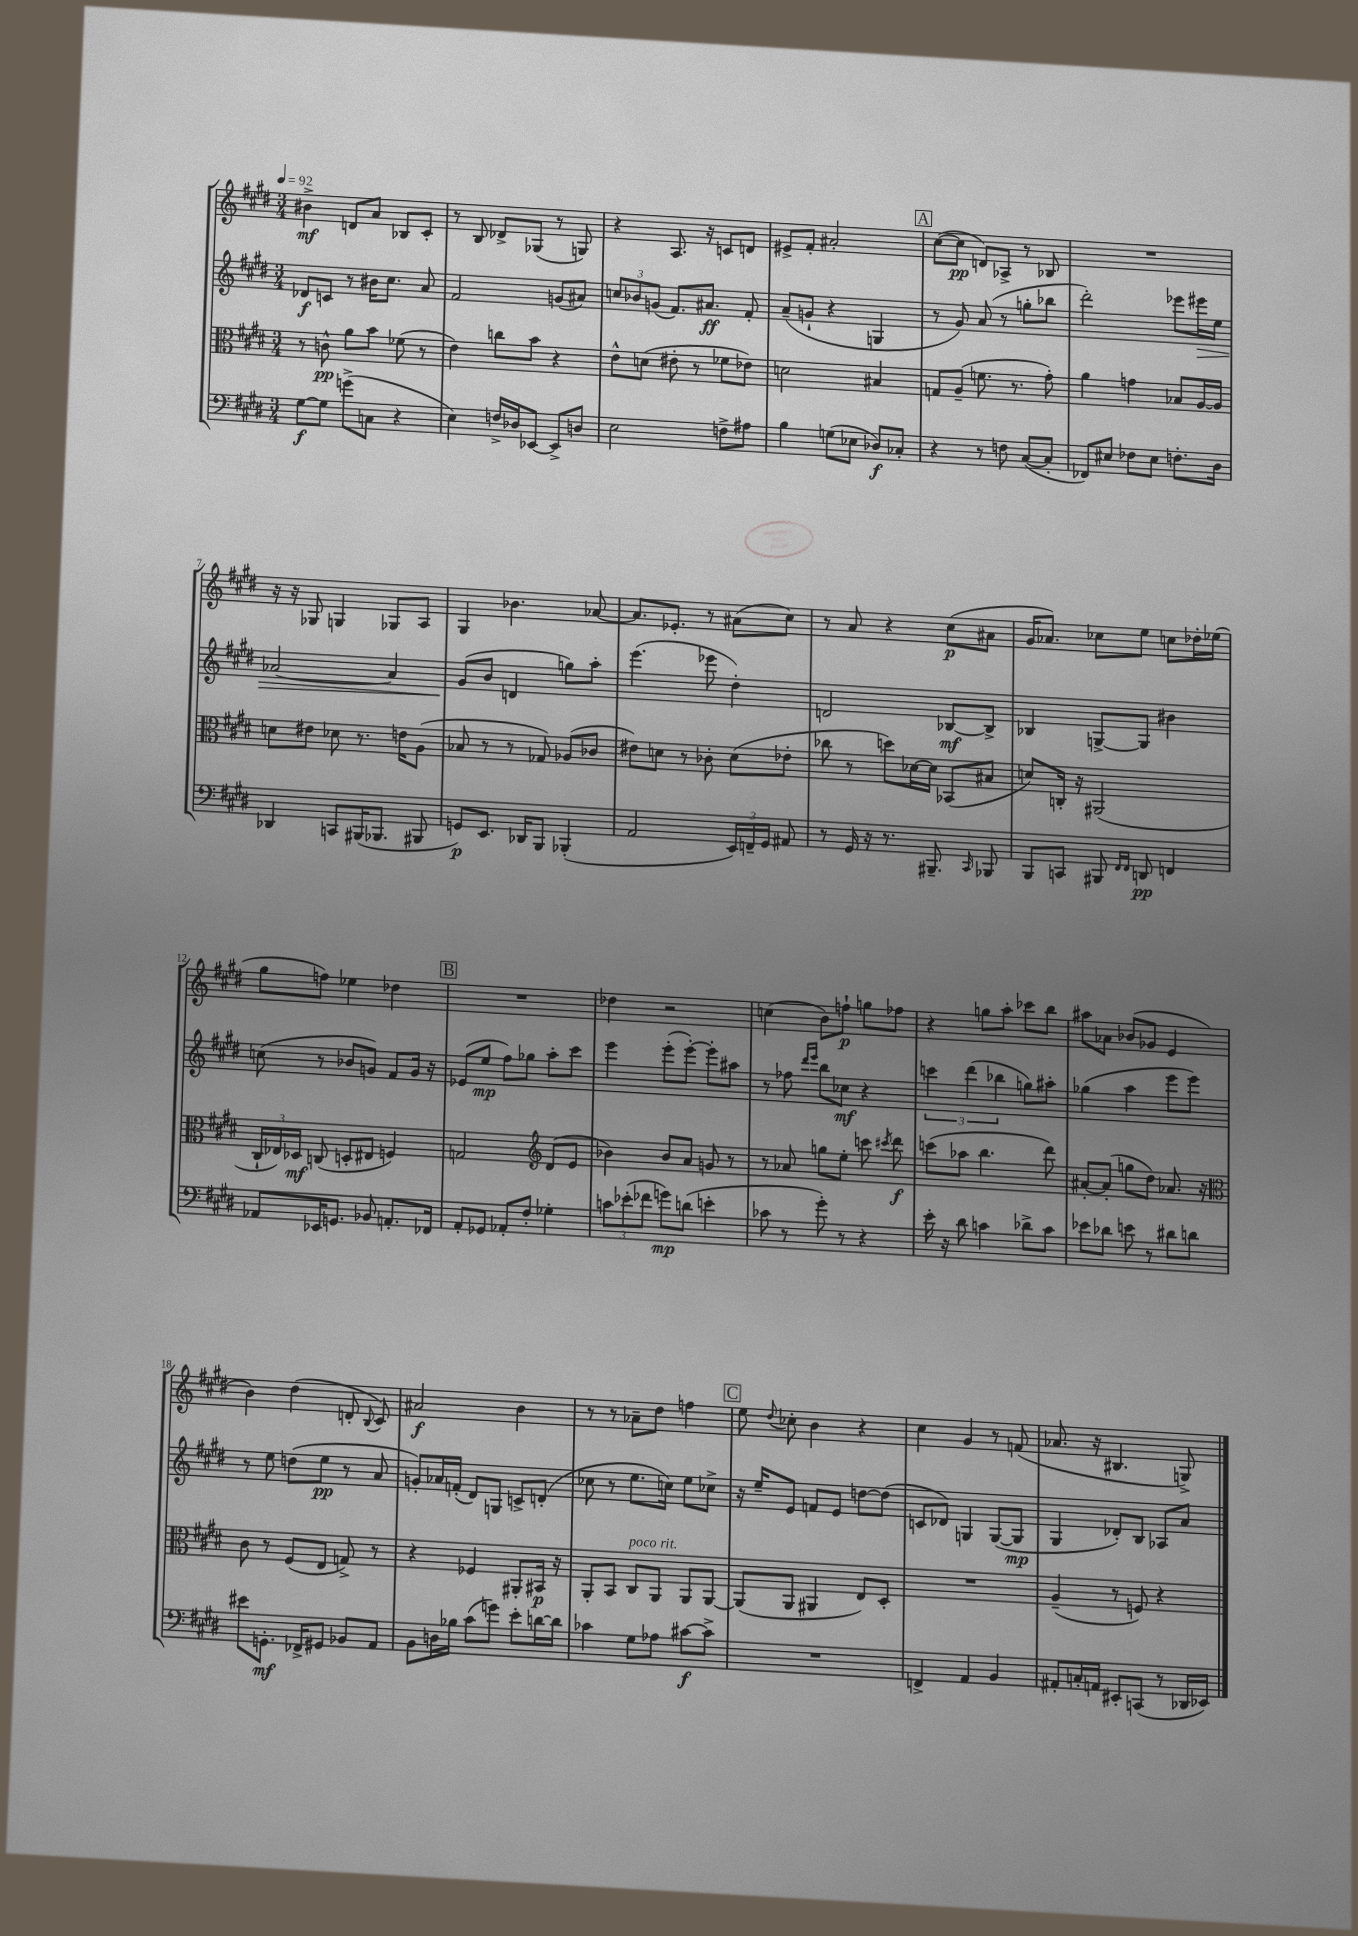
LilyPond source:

<<
\new StaffGroup <<
\new Staff = "s0" {
    \clef treble \key e \major \numericTimeSignature \time 3/4 \tempo 4 = 92
    \autoBeamOff bis'4->\mf d'8[ a'8] bes8[ cis'8]-. |
    r8 b8 des'8[-> ges8]( r8 g8) |
    r4 a8. r16 c'8[ d'8] |
    eis'8[-> fis'8]-. ais'2-. |
    \mark \markup { \box "A" } cis''8[~( cis''8]\pp d'8[) aes8]-> r8 bes8 |
    R2. |
    r16 r16 ges8 g4 ges8[ a8] |
    gis4 bes'4. aes'8~ |
    aes'8.[ ees'8.]-. r8 ais'8[( cis''8]) |
    r8 a'8 r4 cis''8[\p( ais'8] |
    gis'16[ aes'8.]) ces''8[ e''8] c''8[ des''16-. ees''16]( |
    gis''8[ f''8]) ees''4 des''4 |
    \mark \markup { \box "B" } R2. |
    des''4 r2 |
    c''4( b'8[) f''8]-!\p g''8[ fes''8] |
    r4 g''8[ a''8]-. ces'''8[ b''8] |
    ais''8[ aes'8] bes'8[( ges'8] e'4 |
    b'4) dis''4( d'8-. \appoggiatura { b8 } cis'8) |
    ais'2\f b'4 |
    r8 r8 aes'8[-- dis''8] f''4 |
    \mark \markup { \box "C" } e''8 \appoggiatura { dis''8 } ces''8-. b'4 r4 |
    cis''4 gis'4 r8 f'8( |
    aes'8. r16 bis4. g8->) \bar "|." |
}
\new Staff = "s1" {
    \clef treble \key e \major \numericTimeSignature \time 3/4
    \autoBeamOff des'8[\f c'8] r8 bis'16[ cis''8.] a'8 |
    fis'2 g'8[( ais'8]) |
    \tuplet 3/2 { c''8[ bes'8 g'8]( } fis'8.[) ais'8.]\ff fis'8-. |
    a'8[--( g'8]-! r4 g4 |
    \mark \markup { \box "A" } r8 gis'8) a'8( r8 g''8[-. bes''8] |
    dis'''2-.) ees'''8[ eis'''16\> e''16] |
    aes'2~ aes'4 |
    gis'8[\!( b'8] d'4 g''8[) a''8]-. |
    e'''4.( ees'''8 dis''4-.) |
    d'2 bes8[~\mf bes8]-> |
    bes4 g8[~-> g8] bis'4 |
    c''8( r8 bes'8[ g'8]) fis'8[ g'16] r16 |
    \mark \markup { \box "B" } ees'8[( e''8]\mp fis''8[) ges''8] a''8[-. cis'''8] |
    e'''4 e'''8[-.( e'''8]~-.) e'''8[-. ais''8] |
    r8 fes''8 \grace { dis'''16[ e'''16] } b''8[ ces''8]\mf r4 |
    \tuplet 3/2 { c'''4 dis'''4( bes''4 } g''8[) ais''8]-. |
    ges''4( a''4 e'''8[ e'''8]) |
    r8 e''8 d''8[( e''8]\pp r8 a'8 |
    g'8[-.) aes'16 f'16]-.( dis'8[) g8] c'8[-> d'8]-.( |
    ces''8 r8 e''8.[ c''16]) e''8[ ces''8]-> |
    \mark \markup { \box "C" } r16 e''16[-- e'8] f'8[ e'8] d''8[~ d''8]( |
    c'8[ des'8]) g4 g8[~( g8]\mp |
    gis4 des'8[-.) b8] aes8[ a'8] \bar "|." |
}
\new Staff = "s2" {
    \clef alto \key e \major \numericTimeSignature \time 3/4
    \autoBeamOff r8 c'8-^\pp a'8[ b'8] fes'8( r8 |
    e'4) c''8[ b'8] r4 |
    e'8[-^ d'8]( eis'8-. r8 fes'8[ ees'8]) |
    d'2 bis4 |
    \mark \markup { \box "A" } g8[ a8]--( f'8. r8. gis'8-.) |
    a'4 g'4 bes8[ a16~ a16] |
    d'8[ eis'8] des'8 r8. e'16[ a8]( |
    bes8 r8 r8 ges8) aes8[( ces'8] |
    eis'8[) d'8] r8 ces'8-. d'8[( ees'8]-. |
    ces''8 r8 d''8[) des'16~ des'16] bes,8[( bis8] |
    d'8[) c16]-. r16 ais,2( |
    \tuplet 3/2 { cis16[-! ees16) des16]\mf } c8( d8[-. eis8] f4) |
    \mark \markup { \box "B" } g2 \clef treble dis'8[( e'8] |
    bes'4) bes'8[ a'8] g'8 r8 |
    r8 aes'8 g''8[ e''8]-. c'''8 \acciaccatura { cis'''8 } dis'''8\f |
    c'''8[( aes''8] b''4. dis'''8) |
    ais'8[~-. ais'8]-.( g''8[ dis''8]) aes'8. r16 |
    \clef alto cis'8 r8 fis8[( e8] g8->) r8 |
    r4 fes4 ais,8[-. bis,16]\p r16 |
    a,8[-. b,8] cis8[^\markup { \italic "poco rit." } a,8] a,8[ a,8]~ |
    \mark \markup { \box "C" } a,8[( a,8] ais,4 e8[) dis8]-. |
    R2. |
    a4--( r8 f8) r4 \bar "|." |
}
\new Staff = "s3" {
    \clef bass \key e \major \numericTimeSignature \time 3/4
    \autoBeamOff gis8[~\f gis8] g'8[->( c8] r4 |
    e4) f16[-> des16 ees,8]~ ees,8[-> d8] |
    e2 f8[-> ais8] |
    b4 g8[( ees8] des8[\f) ces8]-. |
    \mark \markup { \box "A" } r4 r8 f8 cis8[~( cis8]-. |
    fes,8[) eis8] fes8[ eis8] f8.[-. dis16] |
    des,4 c,8[ bis,,16( bes,,8.] bis,,8 |
    g,8[\p) e,8.] des,16[ b,,8] bes,,4-.( |
    a,2 \tuplet 3/2 { e,16[) f,16-- gis,16] } ais,8 |
    r8 gis,16 r16 r8. bis,,8.-- \grace { cis,16 } bes,,8 |
    b,,8[ c,8] bis,,8 \grace { fis,16[ fis,16] } d,8\pp f,4 |
    aes,8[ ees,16 g,8.] bes,8 a,8.[-. fes,16] |
    \mark \markup { \box "B" } a,8[-. ges,8] aes,8[-. fis8]-. ges4-. |
    \tuplet 3/2 { c'8[ ees'8-.( fes'8] } g'8[\mp) d'8]( e'4-. |
    ces'8 r8 gis'8-.) r8 r4 |
    e'16-. r16 dis'8 c'4 des'8[-> c'8] |
    ees'8[ des'8] e'8 r8 dis'8[ d'8] |
    eis'8[ g,8.]-.\mf fes,16[-> gis,8] bes,8[ a,8] |
    b,8[ d16 bes16] cis'8[( g'8]) e'8[-. d'16~ d'16] |
    ces'4 gis8[ aes8] cis'8[~\f cis'8]-> |
    \mark \markup { \box "C" } R2. |
    f,4-> a,4 b,4 |
    ais,8[-. c16-. a,16] eis,8[-. c,8]( r8 des,16[ ees,16]) \bar "|." |
}
>>
>>
